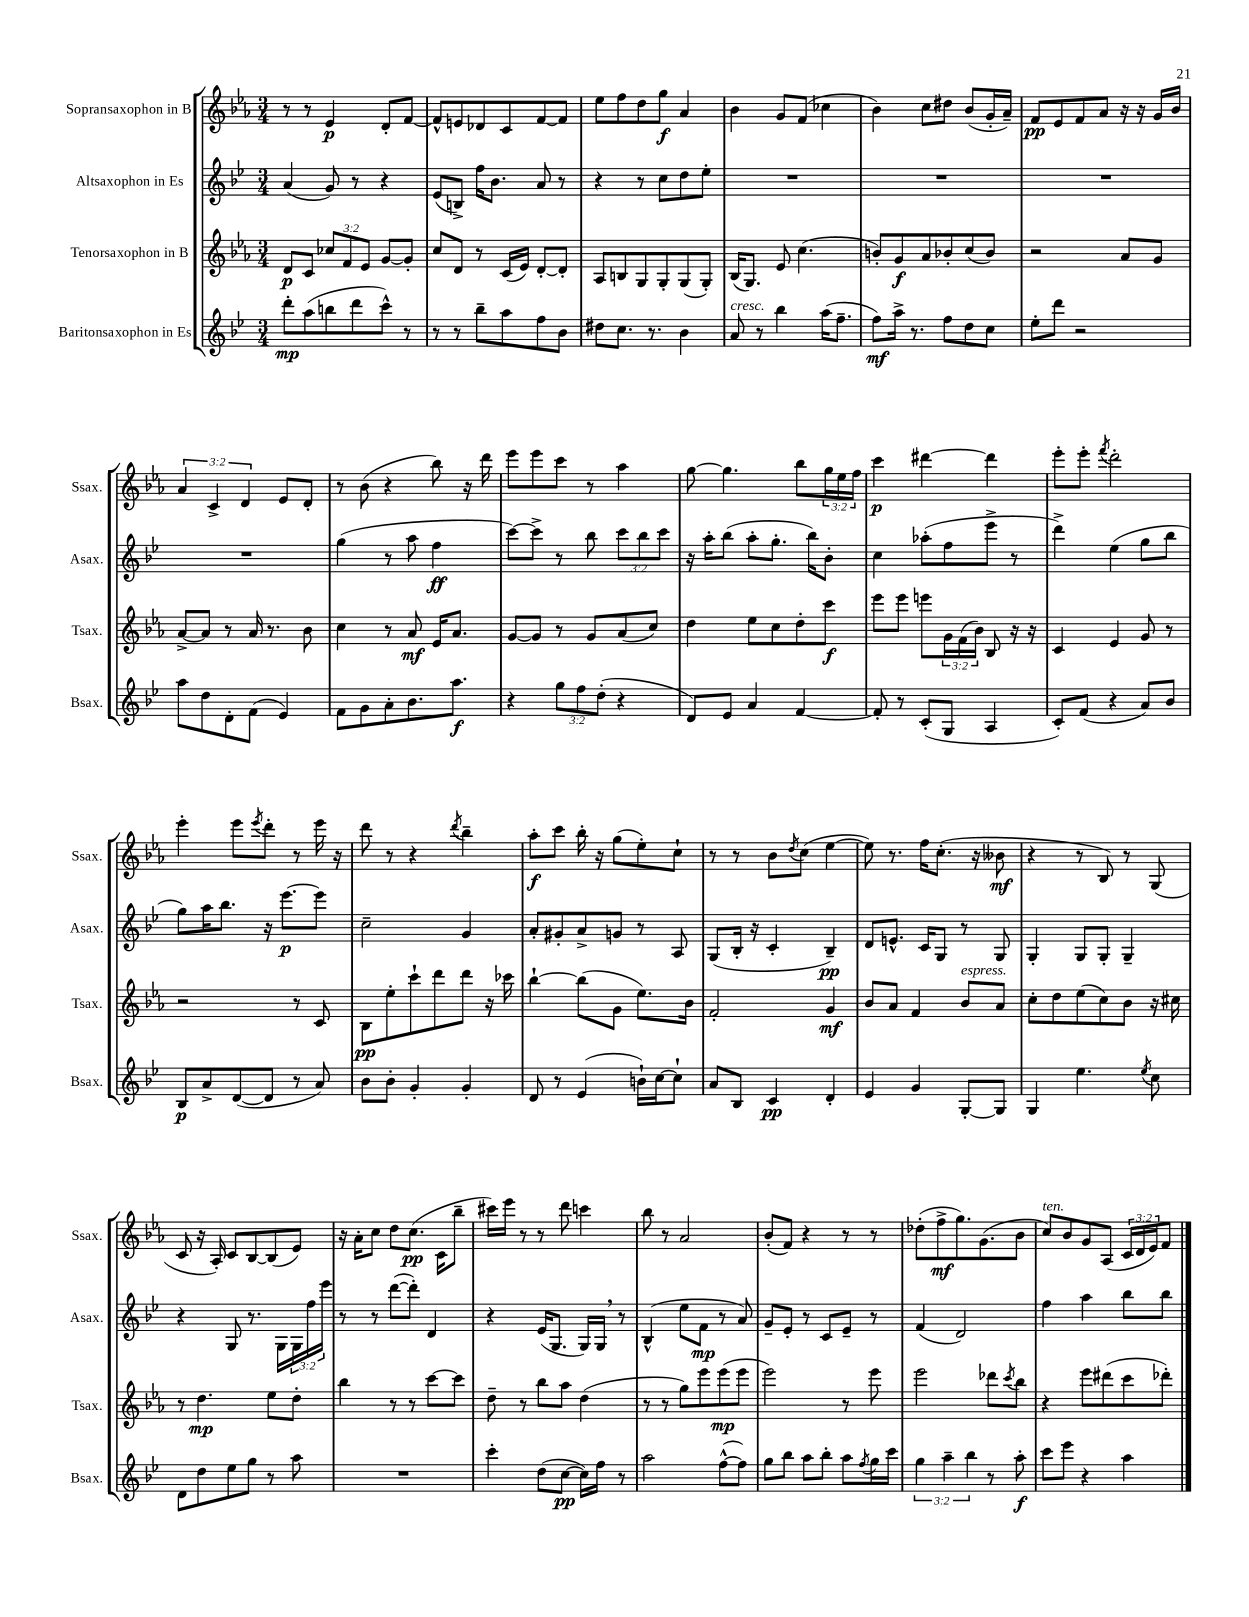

**kern	**kern	**kern	**kern
*staff4	*staff3	*staff2	*staff1
*clefG2	*clefG2	*clefG2	*clefG2
*k[b-e-]	*k[b-e-a-]	*k[b-e-]	*k[b-e-a-]
*M3/4	*M3/4	*M3/4	*M3/4
8ddd'	8d	(4a	8r
(8aa	8c	.	8r
8bb	12cc-	8g)	4e-
.	12f	.	.
8ddd	.	8r	.
.	12e-	.	.
8ccc^^)	[8g	4r	8d'
8r	8g']	.	[8f
=	=	=	=
8r	8cc	(8e-	8f^^]
8r	8d	8B^)	8e
8bb-~	8r	16ff	8d-
.	.	8.b-	.
8aa	(16c	.	8c
.	16e-)	.	.
8ff	[8d'	8a	[8f
8b-	8d']	8r	8f]
=	=	=	=
8dd#	8A-	4r	8ee-
8.cc	8B	.	8ff
.	8G	8r	8dd
8.r	.	.	.
.	8G'	8cc	8gg
4b-	(8G	8dd	4a-
.	8G')	8ee-'	.
=	=	=	=
8a	(16B-	2.r	4b-
.	8.G)	.	.
8r	.	.	.
4bb-	8e-	.	8g
.	(4.cc	.	(8f
(16aa	.	.	4cc-
8.ff~	.	.	.
=	=	=	=
8ff)	8b')	2.r	4b-)
16aa^	8g	.	.
8.r	.	.	.
.	8a-	.	8cc
8ff	8b-'	.	8dd#
8dd	(8cc	.	(8b-
8cc	8b-)	.	16g'
.	.	.	16a-~)
=	=	=	=
8ee-'	2r	2.r	8f
8ddd	.	.	8e-
2r	.	.	8f
.	.	.	8a-
.	8a-	.	16r
.	.	.	16r
.	8g	.	16g
.	.	.	16b-
=	=	=	=
8aa	[8a-^	2.r	6a-
8dd	8a-]	.	.
.	.	.	6c^
8d'	8r	.	.
.	.	.	6d
(8f	16a-	.	.
.	8.r	.	.
4e-)	.	.	8e-
.	8b-	.	8d'
=	=	=	=
8f	4cc	(4gg	8r
8g	.	.	(8b-
8a'	8r	8r	4r
8.b-	8a-	8aa	.
.	16e-	4ff	8bb-)
8.aa	8.a-	.	.
.	.	.	16r
.	.	.	16ddd
=	=	=	=
4r	[8g	[8ccc)	8eee-
.	8g]	8ccc^]	8eee-
12gg	8r	8r	8ccc
12ff	.	.	.
.	8g	8bb-	8r
(12dd'	.	.	.
4r	(8a-	12ccc	4aa-
.	.	12bb-	.
.	8cc)	.	.
.	.	12ccc	.
=	=	=	=
8d)	4dd	16r	[8gg
.	.	16aa'	.
8e-	.	(8bb-	4.gg]
4a	8ee-	8aa'	.
.	8cc	8.gg'	.
[4f	8dd'	.	8bb-
.	.	16bb-)	.
.	8ccc	8b-'	24gg
.	.	.	24ee-
.	.	.	24ff
=	=	=	=
8f']	8eee-	4cc	4ccc
8r	8eee-	.	.
(8c'	8eee	(8aa-'	[4ddd#
8G	24g	8ff	.
.	(24f	.	.
.	24b-)	.	.
4A	8B-	8eee-^	4ddd#]
.	16r	8r	.
.	16r	.	.
=	=	=	=
8c')	4c	4ddd^)	8eee-'
(8f	.	.	8eee-'
.	.	.	8qfff
4r	4e-	(4ee-	2ddd'
8a)	8g	8gg	.
8b-	8r	8bb-	.
=	=	=	=
8B-	2r	8gg)	4eee-'
8a^	.	16aa	.
.	.	8.bb-	.
([8d	.	.	8eee-
.	.	.	8qeee-
8d]	.	16r	8ddd'
.	.	[8.eee-	.
8r	8r	.	8r
8a)	8c	8eee-]	16eee-
.	.	.	16r
=	=	=	=
8b-	8B-	2cc~	8ddd
8b-'	8ee-'	.	8r
4g'	8ccc`	.	4r
.	8ddd	.	.
.	.	.	8qddd
4g'	8ddd	4g	4bb-~
.	16r	.	.
.	16ccc-	.	.
=	=	=	=
8d	[4bb-`	8a'	8aa-'
8r	.	8g#'	8ccc
(4e-	(8bb-]	8a^	16bb-'
.	.	.	16r
.	8g	8g	(8gg
16b`)	8.ee-)	8r	8ee-')
[16cc	.	.	.
8cc`]	.	8A	8cc`
.	16b-	.	.
=	=	=	=
8a	2f'	(8G	8r
8B-	.	16B-'	8r
.	.	16r	.
4c	.	4c'	8b-
.	.	.	8qdd
.	.	.	(8cc
4d'	4g	4B-~)	[4ee-
=	=	=	=
4e-	8b-	8d	8ee-])
.	8a-	8.e^^	8.r
4g	4f	.	.
.	.	16c	16ff
.	.	8G	(8.cc'
[8G'	8b-	8r	.
.	.	.	16r
8G]	8a-	8G	8b--
=	=	=	=
4G	8cc'	4G'	4r
.	8dd	.	.
4.ee-	(8ee-	8G	8r
.	8cc)	8G'	8B-)
.	8b-	4G~	8r
8qee-	.	.	.
8cc	16r	.	(8G
.	16cc#	.	.
=	=	=	=
8d	8r	4r	8c
8dd	4.dd	.	16r
.	.	.	16A-')
8ee-	.	8G	8c
8gg	.	8.r	[8B-
8r	8ee-	.	(8B-]
.	.	16G	.
8aa	8dd'	24G	8e-)
.	.	24ff	.
.	.	24eee-	.
=	=	=	=
2.r	4bb-	8r	16r
.	.	.	16a-'
.	.	8r	8cc
.	8r	([8ddd	8dd
.	8r	8ddd'])	(8.cc
.	[8ccc	4d	.
.	.	.	16c
.	8ccc]	.	8bb-~
=	=	=	=
4ccc'	8dd~	4r	16ccc#)
.	.	.	16eee-
.	8r	.	8r
(8dd	8bb-	(16e-	8r
.	.	8.G	.
[8cc	8aa-	.	8ddd
16cc])	(4dd	16G)	4ccc
16ff	.	16G	.
8r	.	8r	.
=	=	=	=
2aa	8r	(4B-^^	8bb-
.	8r	.	8r
.	8gg)	8ee-	2a-
.	8eee-	8f	.
([8ff^^	(8eee-	8r	.
8ff])	8eee-	8a)	.
=	=	=	=
8gg	2eee-)	8g~	(8b-'
8bb-	.	8e-'	8f)
8aa	.	8r	4r
8bb-'	.	8c	.
8aa	8r	8e-~	8r
8qff	.	.	.
16gg	8eee-	8r	8r
16ccc	.	.	.
=	=	=	=
6gg	2eee-	(4f	(8dd-'
.	.	.	8ff^
6aa~	.	.	.
.	.	2d)	8.gg)
6bb-	.	.	.
.	.	.	(8.g
8r	8ddd-	.	.
.	8qccc	.	.
8aa'	8bb-	.	8b-
=	=	=	=
8ccc	4r	4ff	8cc)
8eee-	.	.	8b-
4r	8eee-	4aa	8g
.	(8ddd#	.	(8A-
4aa	8ccc	8bb-	24c
.	.	.	24d
.	.	.	24e-)
.	8ddd-')	8bb-	8f
==	==	==	==
*-	*-	*-	*-
